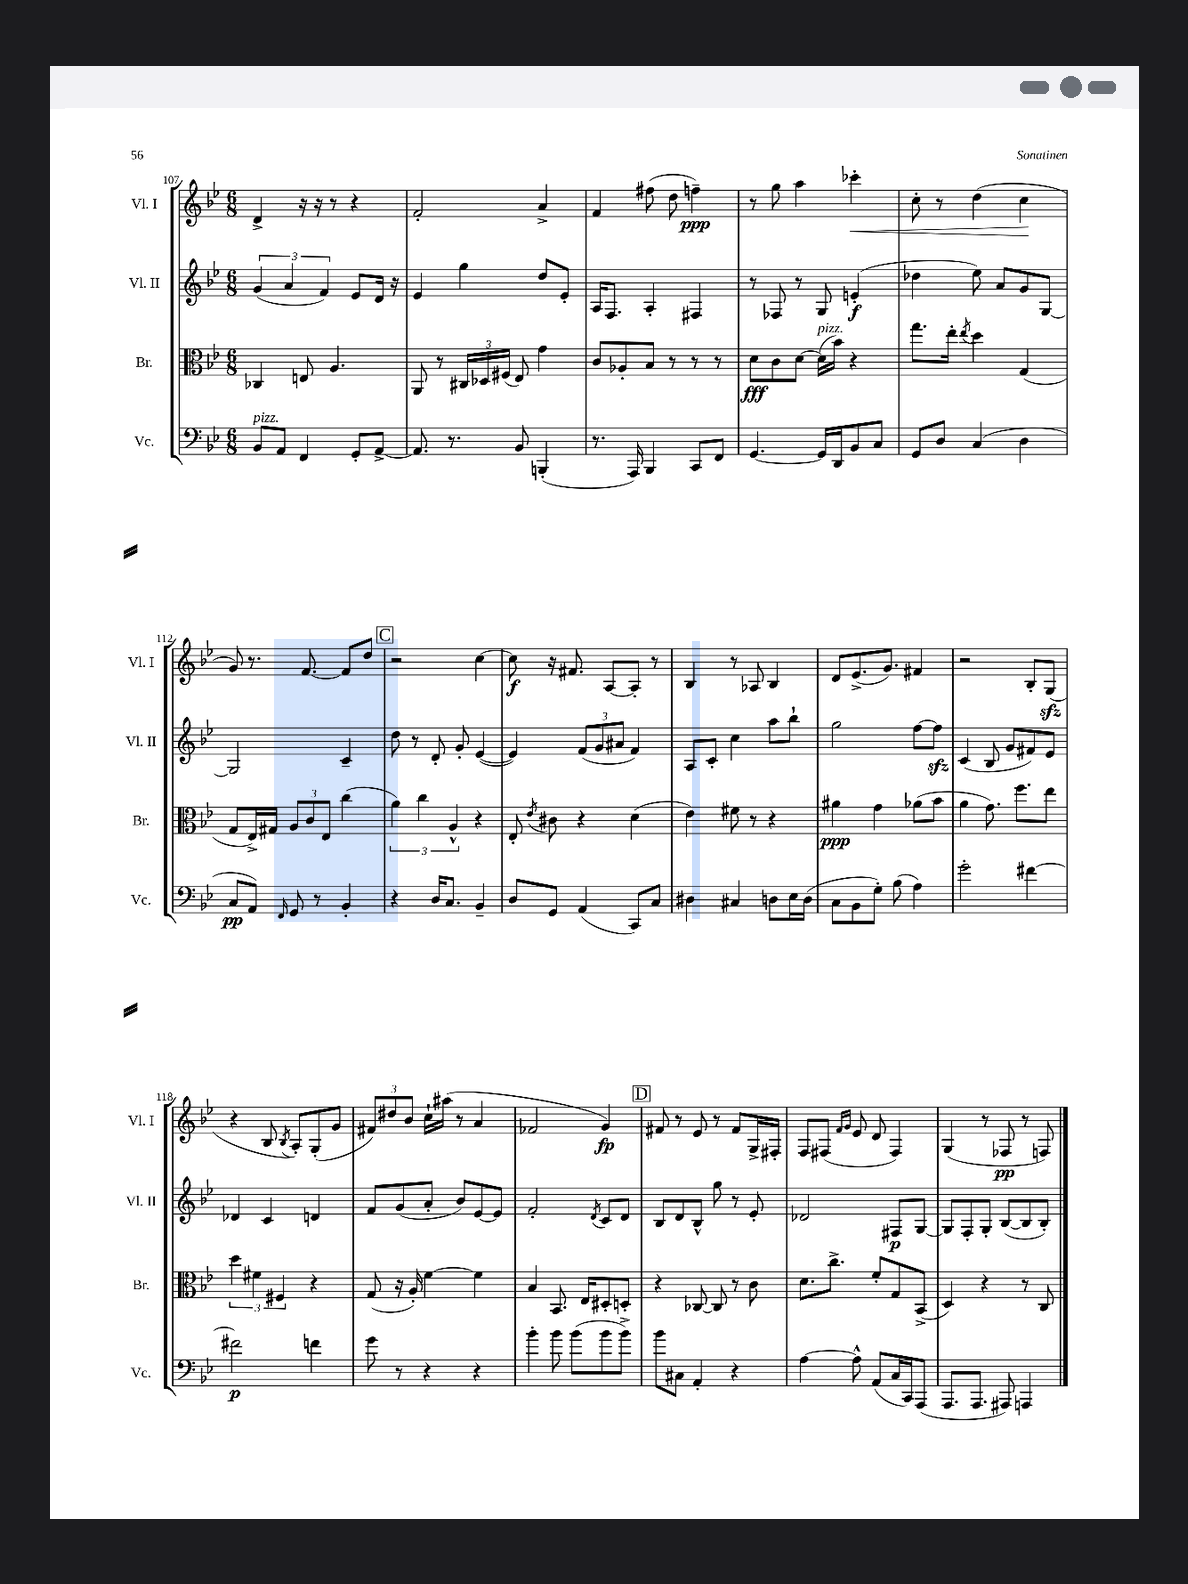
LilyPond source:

<<
\new StaffGroup <<
\new Staff = "s0" \with { instrumentName = "Vl. I" shortInstrumentName = "Vl. I" } {
    \clef treble \key bes \major \numericTimeSignature \time 6/8
    \autoBeamOff d'4-> r16 r16 r8 r4 |
    f'2-. a'4-> |
    f'4 fis''8( d''8 f''4--\ppp) |
    r8 g''8 a''4 ces'''4-.\< |
    c''8-. r8 d''4( c''4\! |
    g'8) r8. f'8.~ f'8[ d''8] |
    \mark \markup { \box "C" } r2 c''4~ |
    c''8\f r16 fis'8. a8[~ a8]-. r8 |
    bes4 r8 aes8 bes4 |
    d'8[ ees'8.->( g'8.]) fis'4 |
    r2 bes8[-. g8]\sfz( |
    r4 bes8 \acciaccatura { bes8 } a8[-.) g8-.( g'8] |
    \tuplet 3/2 { fis'8[) dis''8 bes'8] } c''16[-! ais''16]( r8 a'4 |
    fes'2 g'4\fp) |
    \mark \markup { \box "D" } fis'8 r8 ees'8 r8 fis'8[ g16-> fis16]-. |
    f8[ fis8]( \grace { f'16[ g'16] } ees'8 d'8 fis4) |
    g4( r8 fes8\pp r8 f8) \bar "|." |
}
\new Staff = "s1" \with { instrumentName = "Vl. II" shortInstrumentName = "Vl. II" } {
    \clef treble \key bes \major \numericTimeSignature \time 6/8
    \autoBeamOff \tuplet 3/2 { g'4( a'4 f'4) } ees'8[ d'16] r16 |
    ees'4 g''4 d''8[ ees'8]-. |
    a16[ f8.] a4-. fis4 |
    r8 fes8 r8 g8 e'4-.\f( |
    des''4 ees''8) a'8[ g'8 g8]~ |
    g2 c'4-- |
    \mark \markup { \box "C" } d''8 r8 d'8-. g'8-. ees'4~( |
    ees'4) \tuplet 3/2 { f'8[( g'8 ais'8] } f'4) |
    a8[ c'8]-. c''4 a''8[ bes''8]-! |
    g''2 f''8[~ f''8]\sfz |
    c'4( bes8 g'8[ fis'8) ees'8] |
    des'4 c'4 d'4 |
    f'8[ g'8( a'8]-. bes'8[) ees'8~ ees'8] |
    f'2-. \acciaccatura { d'8 } c'8[ d'8] |
    \mark \markup { \box "D" } bes8[ d'8 bes8]-^ g''8 r8 ees'8-. |
    des'2 fis8[\p g8]~ |
    g8[ f8-. g8]-. bes8[~( bes8 bes8]-.) \bar "|." |
}
\new Staff = "s2" \with { instrumentName = "Br." shortInstrumentName = "Br." } {
    \clef alto \key bes \major \numericTimeSignature \time 6/8
    \autoBeamOff ces4 e8 a4. |
    a,8 r8 \tuplet 3/2 { cis16[ des16 fis16]( } ees8) g'4 |
    c'8[ aes8-. bes8] r8 r8 r8 |
    d'8[\fff c'8 d'8]~ d'16[^\markup { \italic "pizz." }( bes'16]) r4 |
    g''8.[ ees''16]-. \acciaccatura { ees''8 } d''4 g4( |
    g8[ ees16->) gis16] \tuplet 3/2 { a8[ c'8 ees8] } c''4( |
    \mark \markup { \box "C" } \tuplet 3/2 { a'4) c''4 a4-^ } r4 |
    ees8-. \acciaccatura { ees'8 } cis'8 r4 d'4( |
    ees'4) fis'8 r8 r4 |
    ais'4\ppp g'4 aes'8[( bes'8] |
    a'4 g'8.) f''8.[ ees''8] |
    \tuplet 3/2 { d''4 fis'4 fis4 } r4 |
    g8( r16 a16-.) f'4~ f'4 |
    bes4 bes,8. ees16[ dis8-. d8]-. |
    \mark \markup { \box "D" } r4 ces8~ ces8 r8 c'8 |
    d'8.[ c''8.]-> f'8[-. g8 bes,8]->( |
    d4) r4 r8 c8 \bar "|." |
}
\new Staff = "s3" \with { instrumentName = "Vc." shortInstrumentName = "Vc." } {
    \clef bass \key bes \major \numericTimeSignature \time 6/8
    \autoBeamOff bes,8[^\markup { \italic "pizz." } a,8] f,4 g,8[-. a,8]~-> |
    a,8. r8. bes,8 b,,4-.( |
    r8. a,,16) bes,,4 c,8[ f,8] |
    g,4.~ g,16[ d,16 bes,8 c8] |
    g,8[ d8] c4( d4 |
    c8[\pp a,8]) \grace { f,16 } g,8 r8 bes,4-. |
    \mark \markup { \box "C" } r4 d16[ c8.] bes,4-- |
    d8[ g,8] a,4( c,8[) c8] |
    dis4 cis4 d8[ ees16 d16]( |
    c8[ bes,8 g8]-.) bes8( a4) |
    g'2-. fis'4~ |
    fis'2\p f'4 |
    g'8 r8 r4 r4 |
    bes'4-. bes'8 bes'8[( bes'8 bes'8]->) |
    \mark \markup { \box "D" } bes'8[ cis8] a,4-. r4 |
    a4~ a8-^ a,8[( c16 c,16) a,,8]( |
    a,,8.[ a,,8.] ais,,8) a,,4 \bar "|." |
}
>>
>>
\layout { \context { \Score currentBarNumber = #107 } }
